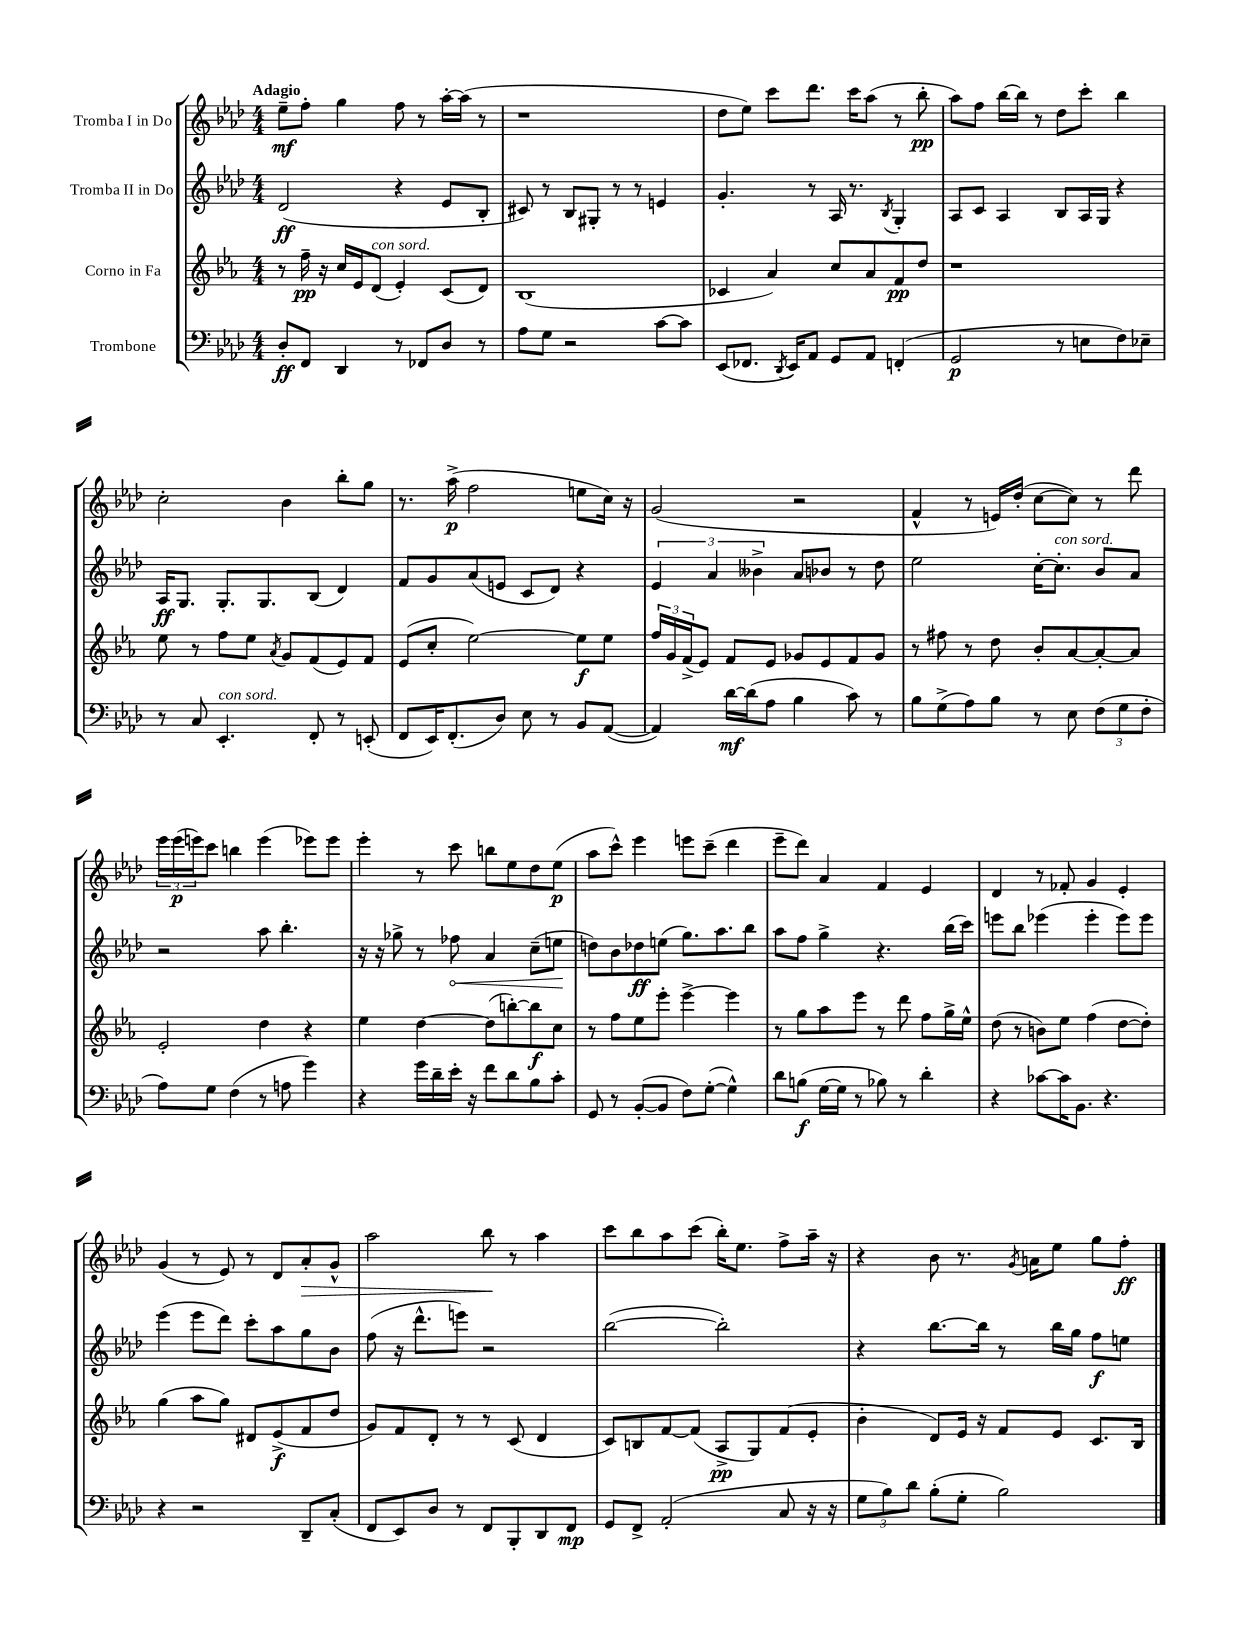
<<
\new StaffGroup <<
\new Staff = "s0" \with { instrumentName = "Tromba I in Do" } {
    \clef treble \key aes \major \numericTimeSignature \time 4/4 \tempo "Adagio"
    ees''8--\mf f''8-. g''4 f''8 r8 aes''16~-. aes''16( r8 |
    r1 |
    des''8 ees''8) c'''8 des'''8. c'''16 aes''8( r8 bes''8-.\pp |
    aes''8) f''8 bes''16~ bes''16 r8 des''8 c'''8-. bes''4 |
    c''2-. bes'4 bes''8-. g''8 |
    r8. aes''16->\p( f''2 e''8 c''16) r16 |
    g'2( r2 |
    f'4-^ r8 e'16) des''16-.( c''8~ c''8) r8 des'''8 |
    \tuplet 3/2 { ees'''16 ees'''16\p( e'''16) } c'''8 b''4 e'''4( ees'''8) ees'''8 |
    ees'''4-. r8 c'''8 b''8 ees''8 des''8 ees''8\p( |
    aes''8 c'''8-^) ees'''4 e'''8 c'''8--( des'''4 |
    ees'''8-- des'''8) aes'4 f'4 ees'4 |
    des'4 r8 fes'8-. g'4 ees'4-. |
    g'4( r8 ees'8) r8 des'8 aes'8-.\> g'8-^ |
    aes''2 bes''8\! r8 aes''4 |
    c'''8 bes''8 aes''8 c'''8( bes''16-.) ees''8. f''8-> aes''16-- r16 |
    r4 bes'8 r8. \acciaccatura { g'8 } a'16 ees''8 g''8 f''8-.\ff \bar "|." |
}
\new Staff = "s1" \with { instrumentName = "Tromba II in Do" } {
    \clef treble \key aes \major \numericTimeSignature \time 4/4
    des'2\ff( r4 ees'8 bes8-. |
    cis'8) r8 bes8 gis8-. r8 r8 e'4 |
    g'4.-. r8 aes16 r8. \acciaccatura { bes8 } g4-. |
    aes8 c'8 aes4 bes8 aes16 g16 r4 |
    aes16\ff g8. g8.-. g8. bes8( des'4) |
    f'8 g'8 aes'8( e'8 c'8 des'8) r4 |
    \tuplet 3/2 { ees'4 aes'4 beses'4-> } aes'8 bes'8 r8 des''8 |
    ees''2 c''16~-. c''8.-.^\markup { \italic "con sord." } bes'8 aes'8 |
    r2 aes''8 bes''4.-. |
    r16 r16 ges''8-> r8 \once \override Hairpin.circled-tip = ##t fes''8\< aes'4 c''8--( e''8\! |
    d''8) bes'8 des''8\ff e''8( g''8.) aes''8. bes''8 |
    aes''8 f''8 g''4-> r4. bes''16( c'''16) |
    e'''8 bes''8 ees'''4( ees'''4-. ees'''8) ees'''8 |
    ees'''4( ees'''8 des'''8) c'''8-. aes''8 g''8 bes'8 |
    f''8( r16 des'''8.-^ e'''8) r2 |
    bes''2~( bes''2-.) |
    r4 bes''8.~ bes''16 r8 bes''16 g''16 f''8\f e''8 \bar "|." |
}
\new Staff = "s2" \with { instrumentName = "Corno in Fa" } {
    \clef treble \key ees \major \numericTimeSignature \time 4/4
    r8 f''16--\pp r16 c''16 ees'16 d'8^\markup { \italic "con sord." }( ees'4-.) c'8( d'8) |
    bes1( |
    ces'4 aes'4) c''8 aes'8 f'8\pp d''8 |
    r1 |
    ees''8 r8 f''8 ees''8 \acciaccatura { aes'8 } g'8 f'8( ees'8) f'8 |
    ees'8( c''8-. ees''2~) ees''8\f ees''8 |
    \tuplet 3/2 { f''16 g'16 f'16->( } ees'8) f'8 ees'8 ges'8 ees'8 f'8 ges'8 |
    r8 fis''8 r8 d''8 bes'8-. aes'8~ aes'8~-. aes'8 |
    ees'2-. d''4 r4 |
    ees''4 d''4~ d''8( b''8~-.) b''8\f c''8 |
    r8 f''8 ees''8 ees'''8-. ees'''4~-> ees'''4 |
    r8 g''8 aes''8 ees'''8 r8 d'''8 f''8 g''16-> ees''16-^ |
    d''8( r8 b'8) ees''8 f''4( d''8~ d''8-.) |
    g''4( aes''8 g''8) dis'8 ees'8->\f( f'8 d''8 |
    g'8) f'8 d'8-. r8 r8 c'8( d'4 |
    c'8) b8 f'8~ f'8( aes8->\pp g8) f'8( ees'8-. |
    bes'4-. d'8) ees'16 r16 f'8 ees'8 c'8. bes16 \bar "|." |
}
\new Staff = "s3" \with { instrumentName = "Trombone" } {
    \clef bass \key aes \major \numericTimeSignature \time 4/4
    des8-.\ff f,8 des,4 r8 fes,8 des8 r8 |
    aes8 g8 r2 c'8~ c'8 |
    ees,8( fes,8. \acciaccatura { des,8 } ees,16) aes,8 g,8 aes,8 f,4-.( |
    g,2\p r8 e8 f8) ees8-- |
    r8 c8 ees,4.-.^\markup { \italic "con sord." } f,8-. r8 e,8-.( |
    f,8 ees,16) f,8.-.( des8) ees8 r8 bes,8 aes,8~( |
    aes,4) des'16~\mf des'16( aes8 bes4 c'8) r8 |
    bes8 g8->( aes8) bes8 r8 ees8 \tuplet 3/2 { f8( g8 f8-. } |
    aes8) g8 f4( r8 a8 g'4) |
    r4 g'16 des'16-- ees'16-. r16 f'8 des'8 bes8 c'8-. |
    g,8 r8 bes,8~-.( bes,8 f8) g8~-.( g4-^) |
    des'8 b8\f( g16~ g16 r8 bes8) r8 des'4-. |
    r4 ces'8~ ces'16 bes,8. r4. |
    r4 r2 des,8-- c8-.( |
    f,8 ees,8) des8 r8 f,8 bes,,8-. des,8 f,8\mp |
    g,8 f,8-> aes,2-.( c8 r16 r16 |
    \tuplet 3/2 { g8 bes8) des'8 } bes8-.( g8-. bes2) \bar "|." |
}
>>
>>
\layout { \context { \Score \remove "Bar_number_engraver" } }
